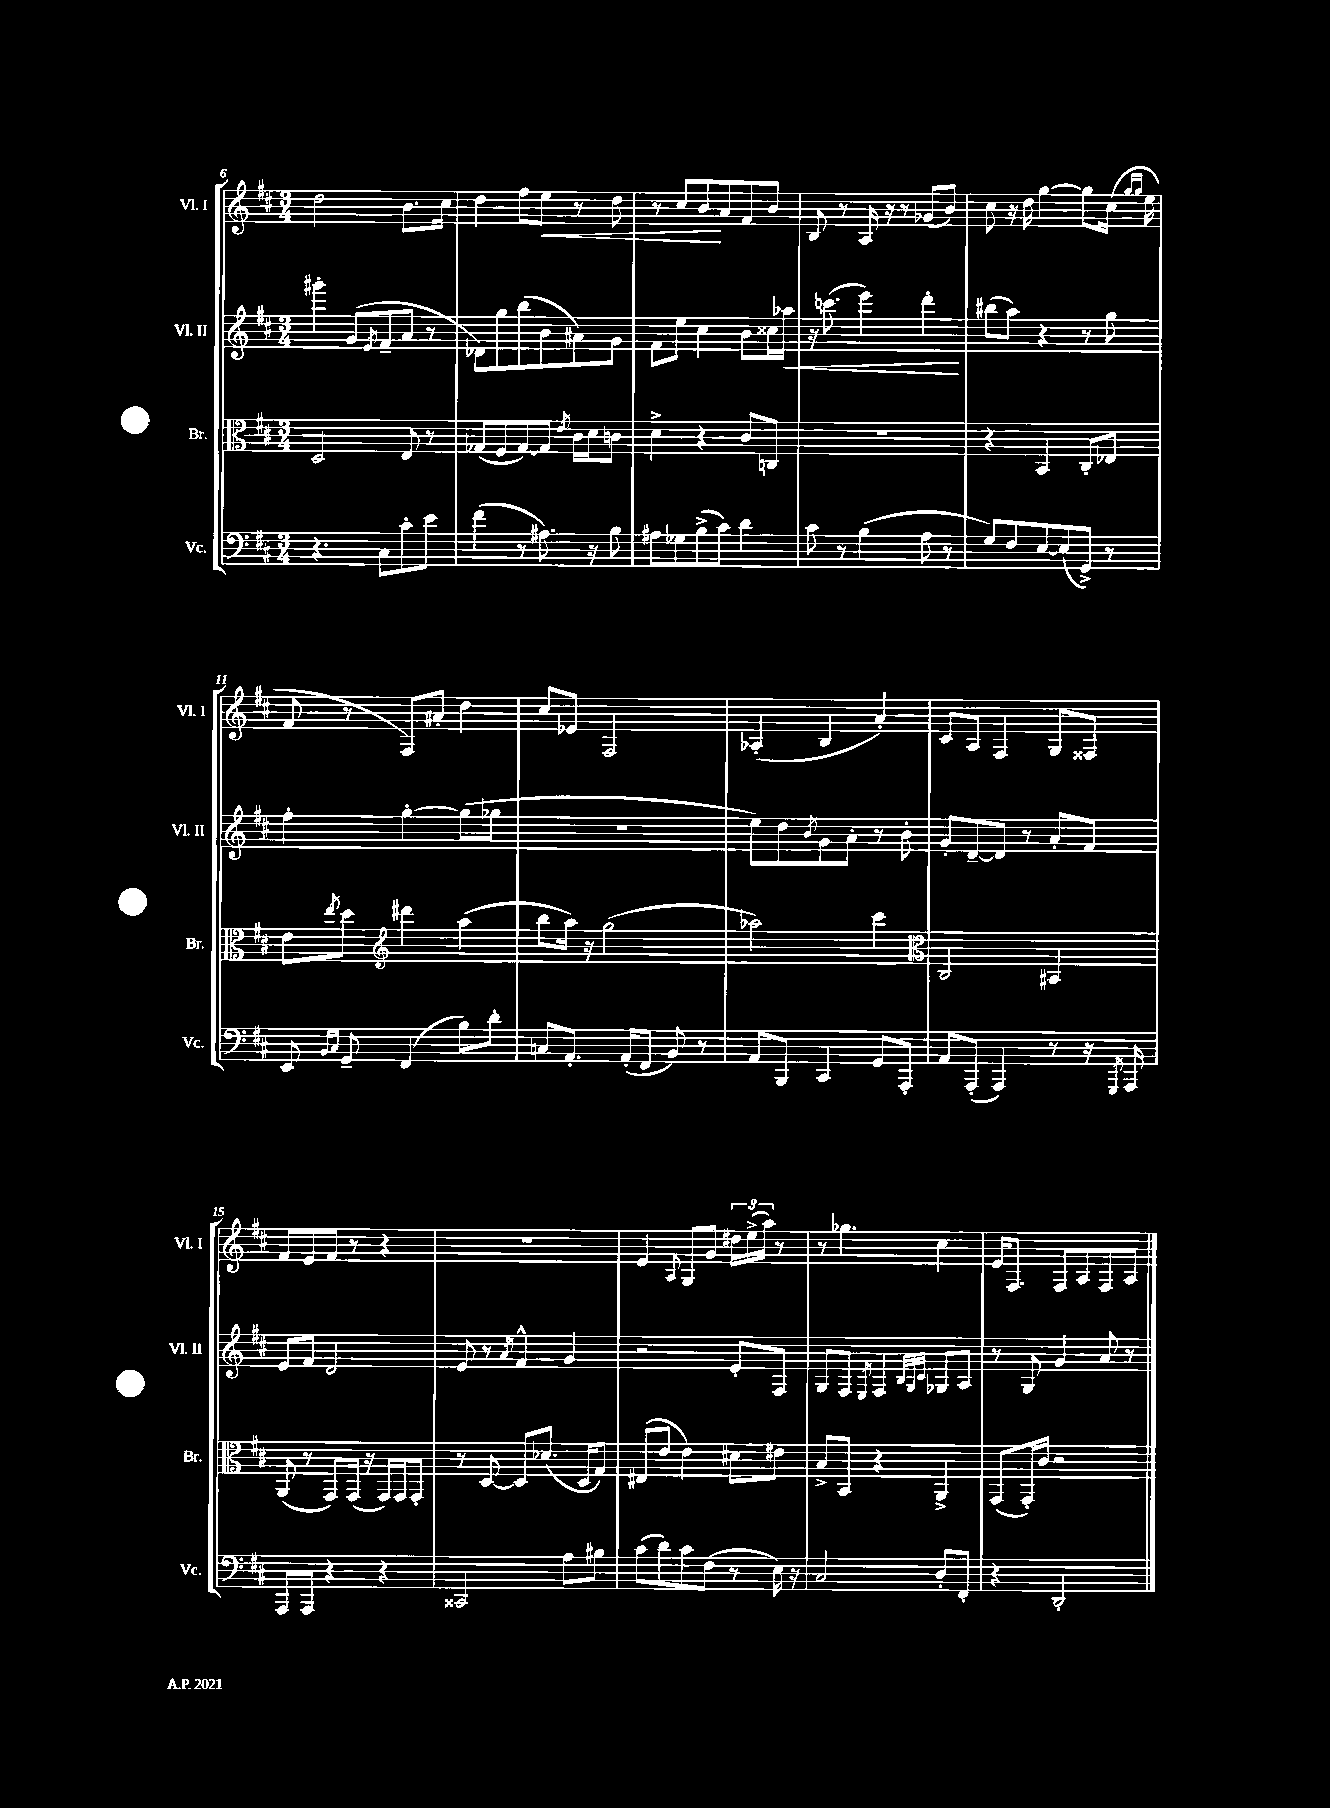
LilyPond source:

<<
\new StaffGroup <<
\new Staff = "s0" \with { instrumentName = "Vl. I" shortInstrumentName = "Vl. I" } {
    \clef treble \key d \major \numericTimeSignature \time 3/4
    d''2 b'8. cis''16 |
    d''4 fis''8 e''8\< r8 d''8 |
    r8 cis''8 b'8\! a'8 fis'8 b'8 |
    b8 r8 a16 r16 r8 ges'8( b'8) |
    cis''8 r16 d''16 g''4~ g''8 cis''16( \grace { g''16 g''16 } e''16 |
    fis'8 r8 fis8) ais'8-. d''4 |
    cis''8 ees'8 fis2 |
    aes4-.( b4 a'4-.) |
    cis'8 a8 fis4 g8 fisis8 |
    fis'8 e'8 fis'8 r8 r4 |
    R2. |
    e'4 \appoggiatura { a8 } g8 g'8 \tuplet 3/2 { dis''16 e''16->( a''16) } r8 |
    r8 ges''4. cis''4 |
    e'16 fis8. fis8 a8 fis8 a8 \bar "|." |
}
\new Staff = "s1" \with { instrumentName = "Vl. II" shortInstrumentName = "Vl. II" } {
    \clef treble \key d \major \numericTimeSignature \time 3/4
    gis'''4-. g'8( \acciaccatura { e'8 } fis'8-- a'8 r8 |
    des'8) g''8 b''8( b'8 ais'8) g'8 |
    fis'8 e''8 cis''4 b'8 cisis''16 aes''16\< |
    r16 c'''8.( e'''4) d'''4-.\! |
    bis''8( a''8) r4 r8 g''8 |
    fis''4-. g''4~-. g''8( ges''8 |
    R2. |
    e''8) d''8 \acciaccatura { b'8 } g'8 a'8-. r8 b'8-. |
    g'8-. d'8~-- d'8 r8 a'8-. fis'8 |
    e'8 fis'8 d'2 |
    e'8 r8 \acciaccatura { a'8 } fis'4-^ g'4 |
    r2 e'8-. fis8 |
    g8 fis8 \acciaccatura { e8 } fis4 \grace { b32 g32 cis'32 } ges8 a8 |
    r8 g8 g'4 a'8 r8 \bar "|." |
}
\new Staff = "s2" \with { instrumentName = "Br." shortInstrumentName = "Br." } {
    \clef alto \key d \major \numericTimeSignature \time 3/4
    d2 e8 r8 |
    ges8( fis8 ges8~) ges8 \acciaccatura { e'8 } cis'16 d'16 c'8 |
    d'4-> r4 cis'8 c8 |
    R2. |
    r4 b,4 cis8-. ees8 |
    e'8 \acciaccatura { e''8 } d''8 \clef treble dis'''4 a''4( |
    b''8 a''16) r16 g''2( |
    aes''2) cis'''4 |
    \clef alto cis2 bis,4 |
    a,8( r8 g,8) g,16( r16 g,16) g,16 g,8-. |
    r8 d8~ d8 des'8.( d16 g8) |
    eis8( e'8 e'4) dis'8 eis'8 |
    b8-> b,8 r4 a,4-> |
    g,8( g,16-.) cis'16 r2 \bar "|." |
}
\new Staff = "s3" \with { instrumentName = "Vc." shortInstrumentName = "Vc." } {
    \clef bass \key d \major \numericTimeSignature \time 3/4
    r4. cis8 cis'8-. e'8 |
    fis'4( r8 ais8.) r16 b8 |
    ais8 ges8 b8->( cis'8) d'4 |
    cis'8 r8 b4( a8 r8 |
    g8) fis8 e8~ e8( g,8->) r8 |
    e,8 \grace { b,16 cis16 } g,8-- fis,4( b8) d'8-. |
    c8 a,8.-. a,16-.( fis,8 b,8) r8 |
    a,8 b,,8 cis,4 g,8 a,,8-. |
    a,8 a,,8-.( a,,4) r8 r16 \acciaccatura { g,,8 } a,,16 |
    a,,8 a,,8 r4 r4 |
    cisis,2 a8 bis8 |
    cis'8( d'8) cis'8 fis8( r8 e16) r16 |
    cis2 d8-. fis,8-. |
    r4 d,2-. \bar "|." |
}
>>
>>
\layout { \context { \Score currentBarNumber = #6 } }
